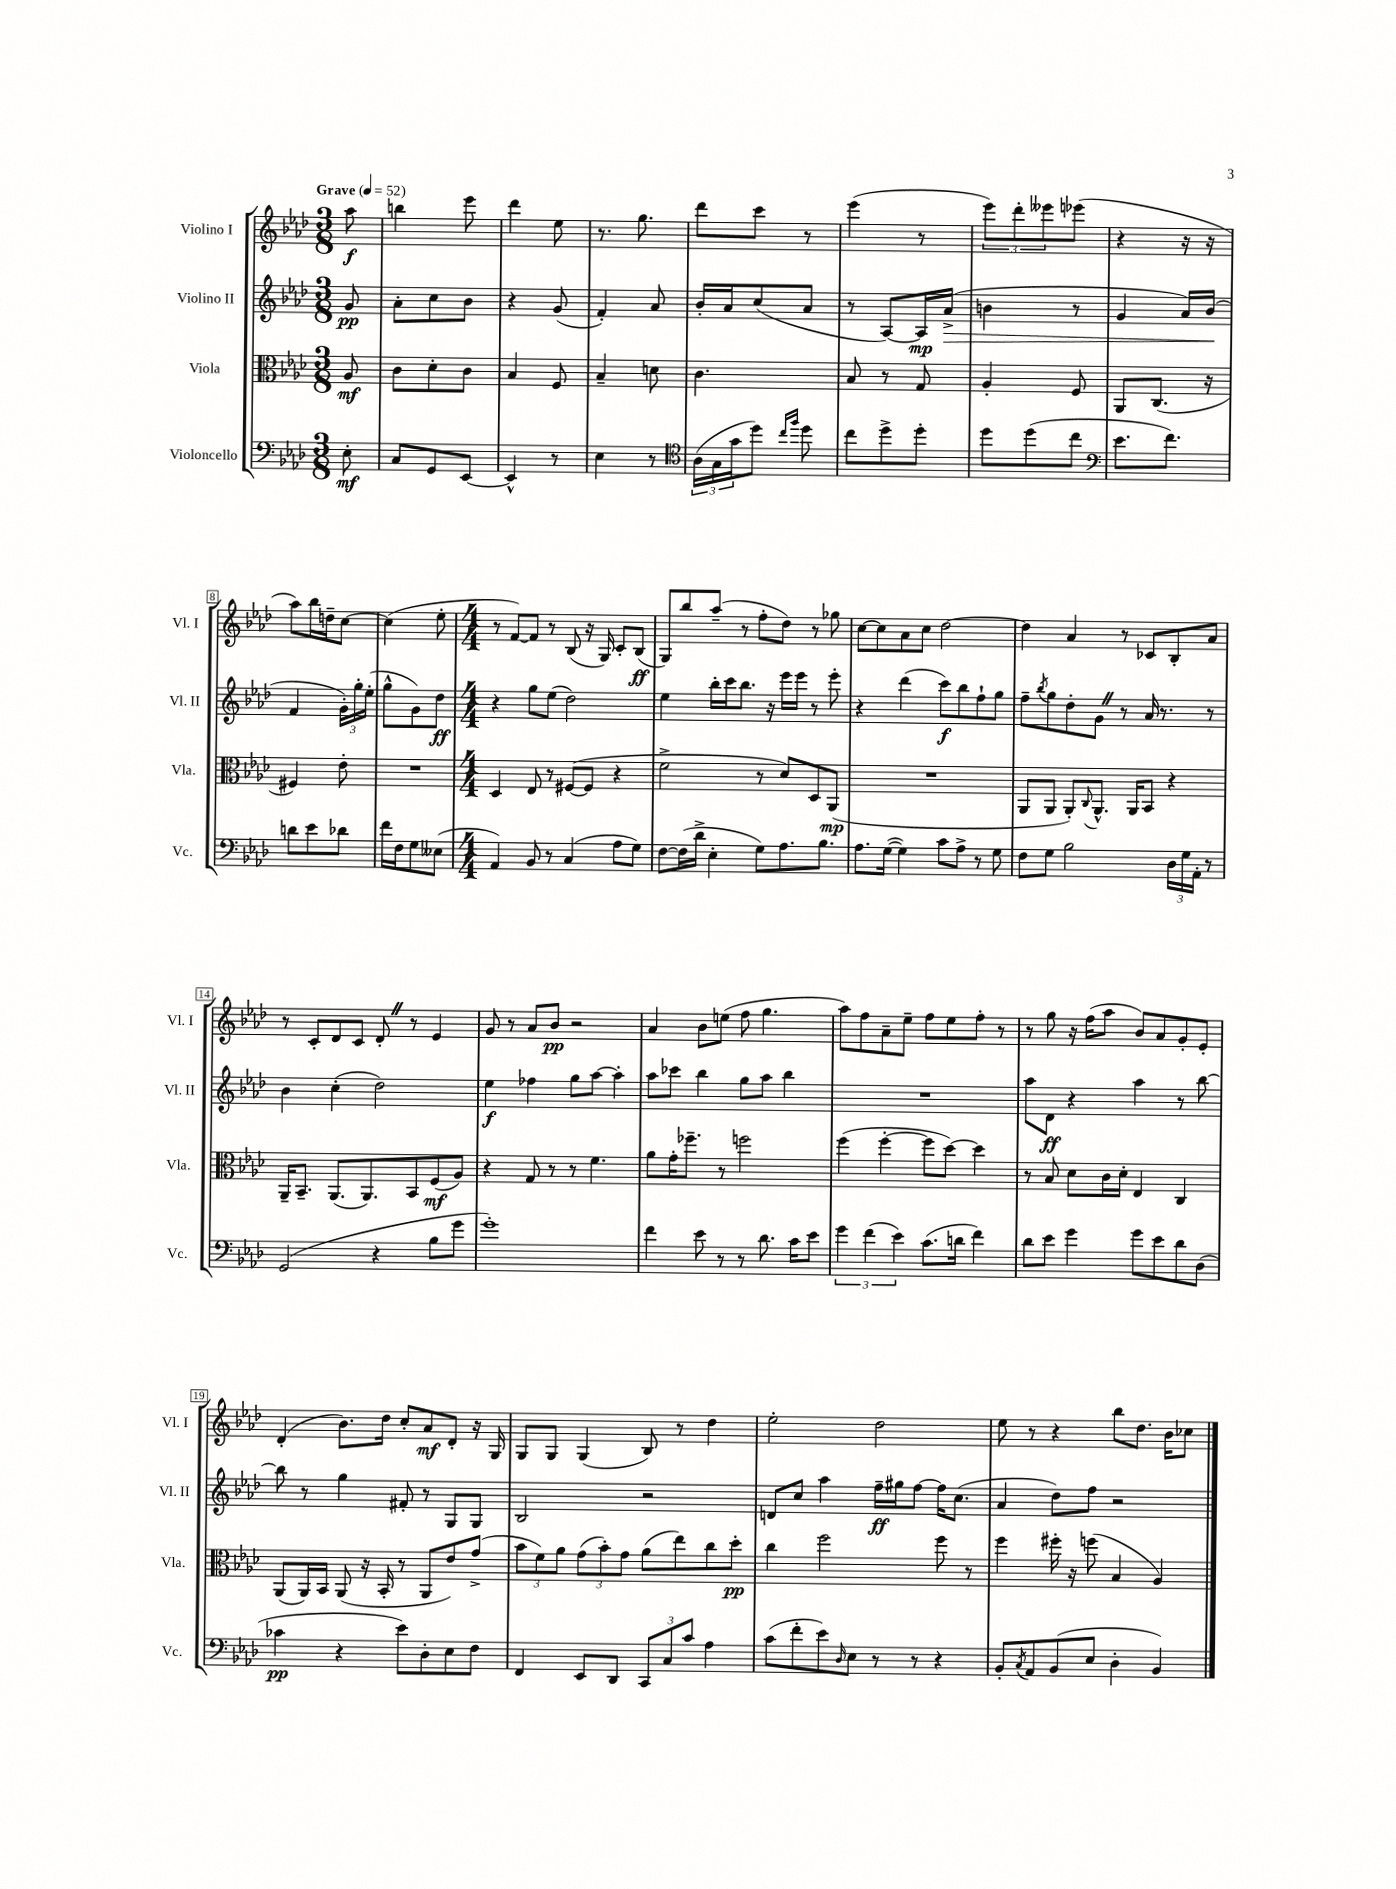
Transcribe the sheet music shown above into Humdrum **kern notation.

**kern	**kern	**kern	**kern
*staff4	*staff3	*staff2	*staff1
*clefF4	*clefC3	*clefG2	*clefG2
*k[b-e-a-d-]	*k[b-e-a-d-]	*k[b-e-a-d-]	*k[b-e-a-d-]
*M3/8	*M3/8	*M3/8	*M3/8
*MM52	*MM52	*MM52	*MM52
8E-'\	8A-/	8g/	8aa-\
=	=	=	=
8C/L	8c\L	8a-'\L	4bb\
8GG/	8d-'\	8cc\	.
[8EE-/J	8c\J	8b-\J	8eee-\
=	=	=	=
4EE-^^/]	4B-/	4r	4ddd-\
8r	8F/	(8g/	8ee-\
=	=	=	=
4E-\	4B-~/	4f'/)	8.r
.	.	.	8.gg\
8r	8d\	8a-/	.
=	=	=	=
*clefC4	*	*	*
(24A-\LL	4.c\	16b-'/LL	8ddd-\L
24G\	.	.	.
.	.	16a-/J	.
24g\J	.	.	.
8dd-\J)	.	(8cc/	8ccc\J
16qqcc/LL	.	.	.
16qqff/JJ	.	.	.
8dd-\	.	8a-/J	8r
=	=	=	=
8cc\L	8B-/	8r	(4eee-\
8dd-^\	8r	[8A-/L)	.
8dd-'\J	8G/	16A-/]L	8r
.	.	(16a-^/JJ	.
=	=	=	=
8dd-\L	4A-'/	4b\	12eee-\L)
.	.	.	12ddd-'\
(8dd-\	.	.	.
.	.	.	12eee--\
8cc\J	8F/	8r	(8eee-\J
=	=	=	=
*clefF4	*	*	*
8.e-\L	8AA-/L	4g/	4r
.	(8.C/J	.	.
8.f\J)	.	.	.
.	.	16a-/LL)	16r
.	16r	(16b-/JJ	16r
=	=	=	=
8d\L	4F#/)	4f/	8aa-\L)
8e-\	.	.	16bb-\L
.	.	.	16dd~\J
8d-\J	8e-'\	24g'\LL)	[8cc\J
.	.	24gg'\	.
.	.	(24ee-'\JJ	.
=	=	=	=
16f\LL	4.r	8gg^^\L	(4cc\]
16F\J	.	.	.
8G\	.	8g\)	.
(8E--\J	.	8dd-\J	8ee-'\
=	=	=	=
*M4/4	*M4/4	*M4/4	*M4/4
4AA-/)	4D-/	4r	8r
.	.	.	[8f/L)
8BB-/	8E-/	8gg\L	8f/]J
8r	8r	(8ee-\J	8r
(4C/	([8F#/L	2dd-\)	(8B-/
.	8F#/]J	.	16r
.	.	.	16G/)
8A-\L	4r	.	8c'/L
8G\J)	.	.	(8B-/J
=	=	=	=
[8F\L	2f^\	4ee-\	8G/L)
(16F\]L	.	.	8bb-/
16d-^\JJ	.	.	.
4E-'\	.	16bb-'\LL	(8aa-~/J
.	.	16ccc\J	.
.	.	8.bb-\J	8r
8G\L)	8r	.	8ff'\L
.	.	16r	.
8.A-\	8d-/L)	16eee-\LL	8dd-\J)
.	.	16eee-\JJ	.
.	8D-/	8r	8r
8.B-\J	.	.	.
.	(8AA-/J	8eee-'\	8gg-\
=	=	=	=
8.A-\L	1r	4r	[8cc\L
.	.	.	8cc\]
([16G\Jk	.	.	.
4G\])	.	(4ddd-\	8a-\
.	.	.	8cc\J
8c\L	.	8ccc\L)	[2dd-\
8A-^\J	.	8bb-\	.
8r	.	8ff`\	.
8G\	.	8gg\J	.
=	=	=	=
8F\L	8AA-/L	8ff~\L	4dd-\]
.	.	8qbb-/	.
8G\J	8AA-/J	8gg\	.
2B-\	8AA-'/L)	8dd-'\	4a-/
.	8qqC/	.	.
.	8.AA-^^/J	8g\J	.
.	.	8r	8r
.	16AA-/LK	.	.
.	8BB-/J	16a-/	8c-/L
.	.	8.r	.
24D-\LL	4r	.	8B-'/
24G\	.	.	.
24AA-'\JJ	.	.	.
8r	.	8r	8a-/J
=	=	=	=
(2GG/	16AA-~/LK	4b-\	8r
.	8.BB-~/J	.	.
.	.	.	8c'/L
.	(8.AA-/L	(4cc'\	8d-/
.	.	.	8c/J
.	8.AA-/)	.	.
4r	.	2dd-\)	8d-'/
.	8BB-/	.	8r
8B-\L	(8F/	.	4e-/
8g\J	8A-/J)	.	.
=	=	=	=
1g')	4r	4ee-\	8g/
.	.	.	8r
.	8G/	4ff-\	8a-/L
.	8r	.	8b-/J
.	8r	8gg\L	2r
.	4.f\	[8aa-\J	.
.	.	4aa-'\]	.
=	=	=	=
4f\	8a-\L	8aa-\L	4a-/
.	16g'\K	8ccc-\J	.
.	8.ff-~\J	.	.
8e-\	.	4bb-\	8b-\L
8r	8r	.	(8ee\J
8r	2ff\	8gg\L	8ff\
8.d-\	.	8aa-\J	4.gg\
.	.	4bb-\	.
16c\LK	.	.	.
8e-\J	.	.	.
=	=	=	=
6g\	(4ff\	1r	8aa-\L)
.	.	.	8ff\
(6f\	.	.	.
.	[4ff'\	.	8a-~\
6e-\)	.	.	.
.	.	.	8ee-~\J
(8.c\L	8ff\]L	.	8ff\L
.	[8dd-\J)	.	8ee-\
16d\Jk	.	.	.
4f\)	4dd-\]	.	8ff'\J
.	.	.	8r
=	=	=	=
8d-\L	8r	8aa-\L	8r
8e-\J	8B-/	8d-\J	8gg\
4g\	8d-\L	4r	16r
.	.	.	(16ff\LK
.	16c\L	.	8aa-\J
.	16d-'\JJ	.	.
8g\L	4E-/	4aa-\	8b-/L)
8e-\	.	.	8a-/
8d-\	4C/	8r	8g'/
(8D-\J	.	[8bb-\	8e-'/J
=	=	=	=
4c-\	(8AA-/L	8bb-\]	(4d-'/
.	16AA-/L)	8r	.
.	16BB-/JJ	.	.
4r	(8AA-/	4gg\	8.b-\L)
.	16r	.	.
.	16BB-'/	.	16dd-\Jk
8e-\L)	8r	8f#'/	8cc'/L
8D-'\	8AA-/L	8r	8a-/
8E-\	8e-/)	8G/L	8d-'/J
8F\J	(8g^/J	8G/J	16r
.	.	.	16G/
=	=	=	=
4FF/	12b-\L	2B-/	8G/L
.	12f\)	.	.
.	.	.	8G/J
.	12a-\J	.	.
8EE-/L	(12g\L	.	(4G/
.	12b-'\)	.	.
8DD-/J	.	.	.
.	12g\J	.	.
12CC/L	(8a-\L	2r	8B-/)
12C/	.	.	.
.	8ee-\)	.	8r
12c/J	.	.	.
4A-\	8cc\	.	4dd-\
.	8dd-'\J	.	.
=	=	=	=
(8c\L	4cc\	8d/L	2ee-'\
8f'\	.	8cc/J	.
8e-\)	2ff\	4aa-\	.
16qqD-/	.	.	.
8E-\J	.	.	.
8r	.	16ff~\LL	2dd-\
.	.	16gg#\J	.
8r	.	[8ff\J	.
4r	8ff\	16ff\]LK	.
.	.	(8.cc\J	.
.	8r	.	.
=	=	=	=
8BB-'/L	4ff\	4a-/	8ee-\
8qC/	.	.	.
8AA-/	.	.	8r
(8BB-/	16ff#'\	8dd-\L)	4r
.	16r	.	.
8E-/J	(8ff\	8ff\J	.
4D-'\	4B-/	2r	8bb-\L
.	.	.	8.dd-\J
4BB-/)	4A-/)	.	.
.	.	.	16b-\LK
.	.	.	8cc-\J
==	==	==	==
*-	*-	*-	*-
